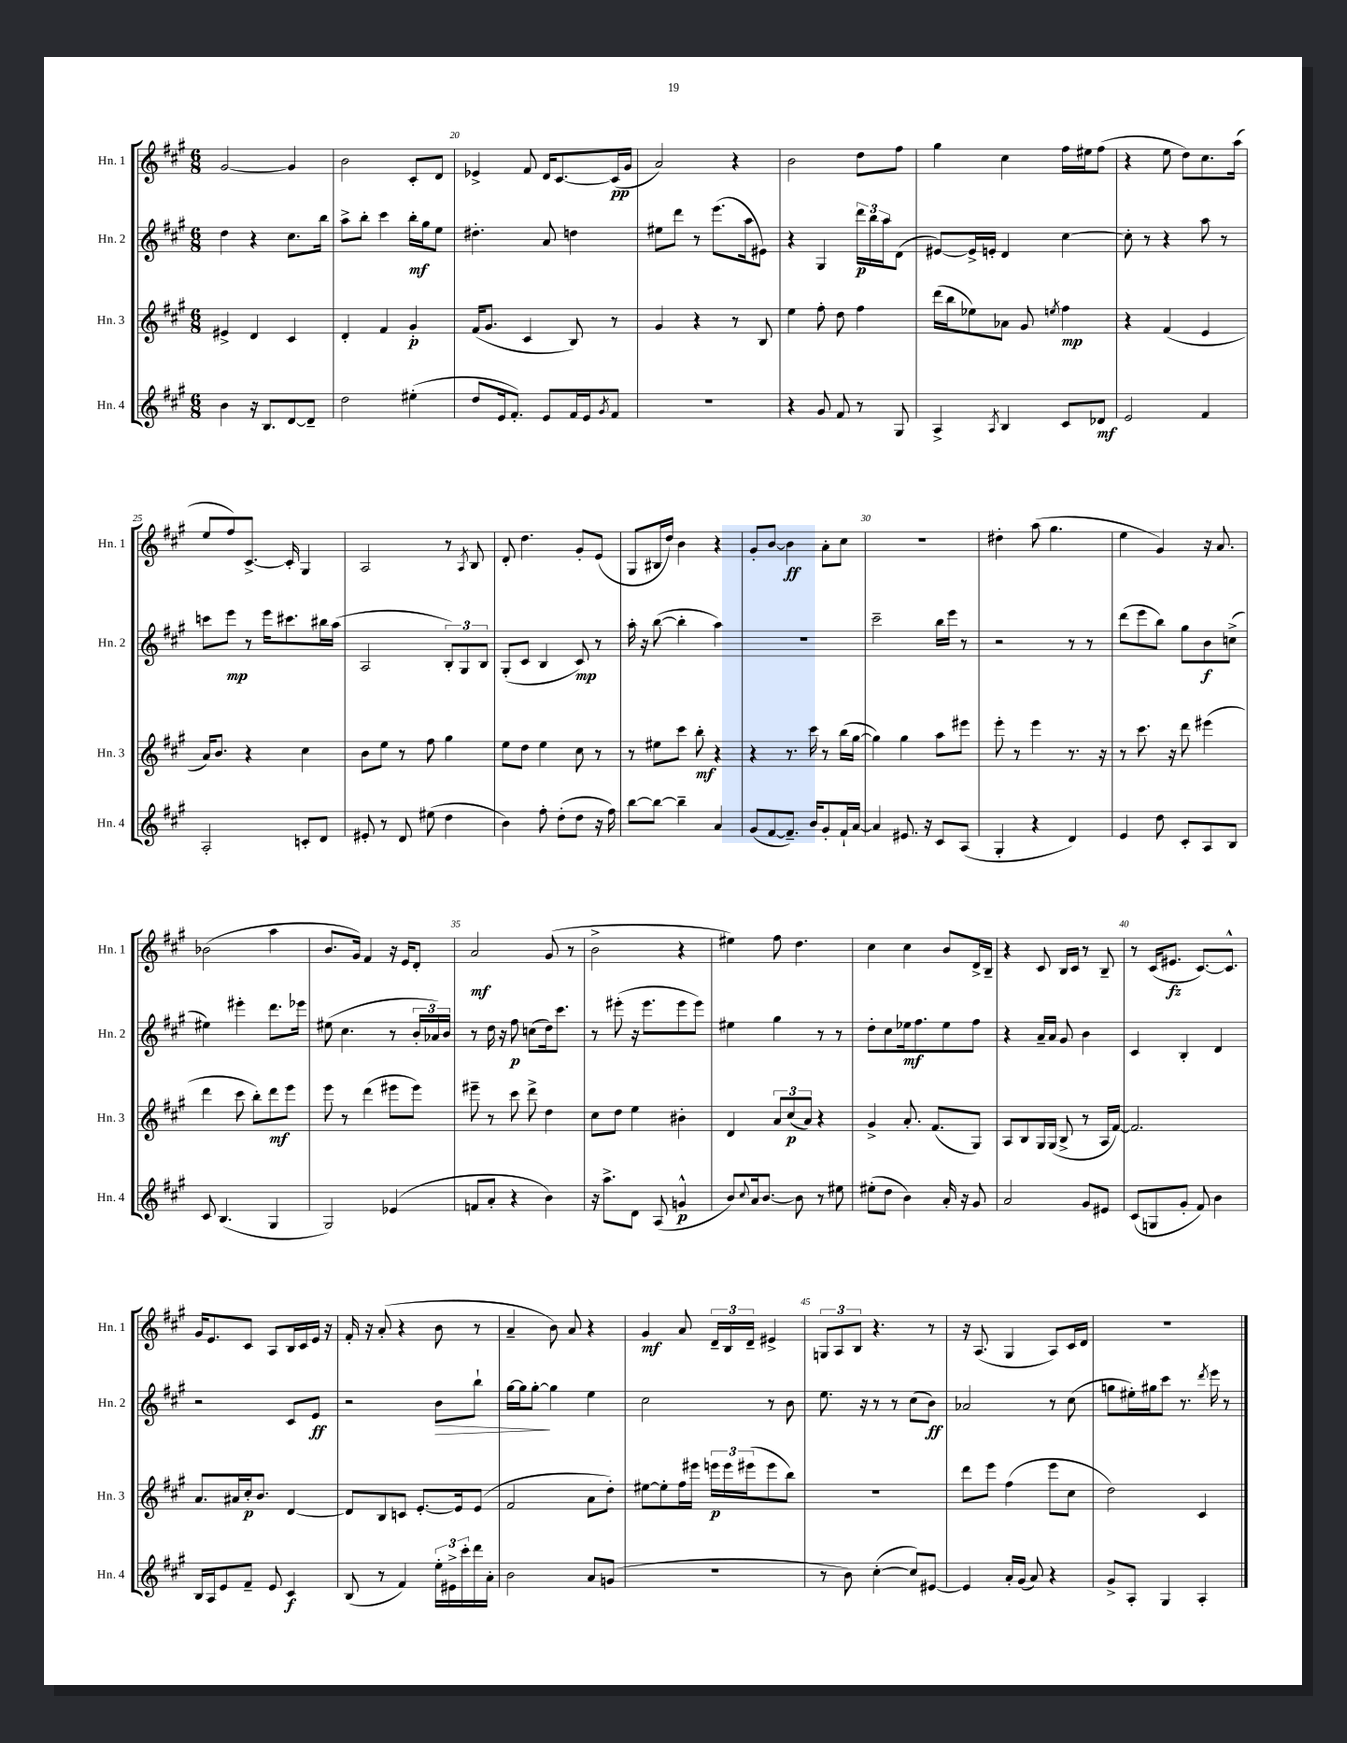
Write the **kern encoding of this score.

**kern	**kern	**kern	**kern
*staff4	*staff3	*staff2	*staff1
*clefG2	*clefG2	*clefG2	*clefG2
*k[f#c#g#]	*k[f#c#g#]	*k[f#c#g#]	*k[f#c#g#]
*M6/8	*M6/8	*M6/8	*M6/8
4b	4e#^	4dd	[2g#
16r	4d	4r	.
8.B	.	.	.
[8d	4c#	8.cc#	4g#]
8d~]	.	.	.
.	.	16bb	.
=	=	=	=
2dd	4d'	8aa^	2b
.	.	8bb'	.
.	4f#	4ccc#	.
(4ee#'	4g#'	16bb'	8c#'
.	.	16gg#	.
.	.	8ee	8d
=	=	=	=
8dd	(16f#	4.dd#'	4e-^
.	8.g#	.	.
16e	.	.	.
8.f#')	.	.	.
.	4c#	.	8f#
8e	.	8a	16d
.	.	.	[8.c#
16f#	8B)	4dd	.
16e	.	.	.
8qg#	.	.	.
8f#	8r	.	(16c#]
.	.	.	16g#
=	=	=	=
2.r	4g#	8ee#	2a)
.	.	8ddd	.
.	4r	8r	.
.	.	(8.eee	.
.	8r	.	4r
.	.	16aa	.
.	8B	8e#)	.
=	=	=	=
4r	4ee	4r	2b
8g#	8ff#'	4G#	.
8f#	8dd	.	.
8r	4ff#	24ddd	8dd
.	.	24bb	.
.	.	24aa	.
8G#	.	(8d	8ff#
=	=	=	=
4A^	(16ddd	[8e#)	4gg#
.	16bb	.	.
.	8ee-)	16e#^]	.
.	.	16e'	.
8qA	.	.	.
4B	8a-	4d	4cc#
.	8g#	.	.
.	8qee	.	.
8c#	4ff#	[4cc#	16ff#
.	.	.	16ee#
8d-	.	.	(8ff#
=	=	=	=
2e	4r	8cc#']	4r
.	.	8r	.
.	(4f#	4r	8ee
.	.	.	8dd)
4f#	4e	8aa	8.cc#
.	.	8r	.
.	.	.	(16aa
=	=	=	=
2A'	16a)	8ccc	8ee
.	8.b	.	.
.	.	8eee	8ff#)
.	4r	8r	[8.c#^
.	.	16eee	.
.	.	8.ccc#	16c#']
8c'	4cc#	.	4G#
8d	.	16bb#	.
.	.	(16aa	.
=	=	=	=
8e#'	8b	2A	2A
8r	8ee	.	.
8d	8r	.	.
(8ee#	8ff#	.	.
4dd	4gg#	12B')	8r
.	.	12G#	.
.	.	.	8qA
.	.	.	8B
.	.	12B	.
=	=	=	=
4b)	8ee	(8G#'	8d'
.	8dd	8c#	4.dd
8ff#'	4ee	4B	.
(8dd'	.	.	.
8dd	8cc#	8c#)	8g#'
16r	8r	8r	(8e
16ff#)	.	.	.
=	=	=	=
[8bb	8r	16aa'	8G#
.	.	16r	.
8bb_	8ee#	([8bb	16B#
.	.	.	16dd)
4bb~]	8ccc#	4bb']	4b
.	8bb'	.	.
4a	4r	4aa)	4r
=	=	=	=
(8g#	4r	2.r	8g#'
[8f#	.	.	[8b
8.f#~])	8.r	.	4b]
16b	16ccc#	.	.
8g#'	8r	.	8a'
16f#`	(16bb	.	8cc#
[16a	[16gg#	.	.
=	=	=	=
4a]	4gg#])	2ccc#~	2.r
8.e#	4gg#	.	.
16r	.	.	.
8c#	8aa	16bb	.
.	.	16eee	.
(8A	8eee#	8r	.
=	=	=	=
4G#'	8eee'	2r	4dd#'
.	8r	.	.
4r	4eee	.	(8aa
.	.	.	4.gg#
4d)	8.r	8r	.
.	.	8r	.
.	16r	.	.
=	=	=	=
4e	8r	(8ddd	4ee
.	8.ccc#	8eee	.
8dd	.	8bb)	4g#)
.	16r	.	.
8c#'	8ddd	8gg#	.
8A	(4eee#	8b	16r
.	.	.	8.a
8B	.	(8cc^	.
=	=	=	=
8c#	4ddd	4ee#)	(2b-
(4.B	.	.	.
.	8ccc#	4eee#'	.
.	8bb')	.	.
4G#	8ddd	8.ddd	4aa
.	8eee	.	.
.	.	16eee-	.
=	=	=	=
2G#)	8eee	(8ee#	8.b
.	8r	4.cc#	.
.	.	.	16g#)
.	(4ddd	.	4f#
(4e-	8eee#	8r	16r
.	.	.	16e
.	8eee#)	24b'	8d'
.	.	24a-)	.
.	.	24b	.
=	=	=	=
8f	8eee#~	8r	2a
8a'	8r	16dd	.
.	.	16r	.
4r	8ccc#	8ff#	.
.	8ddd^	(8cc	.
4b)	4dd	16dd)	(8g#
.	.	8.ccc#	.
.	.	.	8r
=	=	=	=
16r	8cc#	8r	2b^
8.aa^	.	.	.
.	8dd	(8eee#'	.
8d	4ee	16r	.
.	.	8.eee#	.
(8A	.	.	.
4g^^	4b#'	8eee#	4r
.	.	8eee#)	.
=	=	=	=
8b)	4d	4ee#	4ee#)
8qqcc#	.	.	.
16a	.	.	.
[8.b	.	.	.
.	12a	4gg#	8ff#
.	(12cc#	.	.
8b]	.	.	4.dd
.	12a)	.	.
8r	4r	8r	.
8ee#	.	8r	.
=	=	=	=
(8ee#'	4g#^	8dd'	4cc#
8dd	.	8cc#	.
4b)	8.a'	16ee-	4cc#
.	.	8.ff#	.
.	(8.f#	.	.
16a'	.	8ee-	8b
16r	.	.	.
8g#	8G#)	8ff#	16d^
.	.	.	16B~
=	=	=	=
2a	8A	4r	4r
.	8B	.	.
.	16G#	16a~	8c#
.	(16G#	16a	.
.	8B^	8g#	16B
.	.	.	16c#
8g#	8r	4b	8r
8e#	16A	.	8B~
.	[16f#)	.	.
=	=	=	=
(8c#	2.f#]	4c#	8r
8G	.	.	(16c#
.	.	.	8.e#
8g#'	.	4B'	.
8f#)	.	.	[8.c#)
4b	.	4d	.
.	.	.	8.c#^^]
=	=	=	=
16B	8.a	2r	16g#
16A	.	.	8.e
8e	.	.	.
.	16a#	.	.
8f#~	16cc#'	.	8c#
.	8.b	.	.
8e	.	.	8A
4c#	[4d	8c#	16B
.	.	.	16c#
.	.	8e	16e
.	.	.	16r
=	=	=	=
(8B	8d]	2r	16f#'
.	.	.	16r
8r	8B	.	(8a'
4f#)	8c	.	4r
.	[8.e'	.	.
24ee'	.	8b	8b
24e#^	.	.	.
.	16e]	.	.
24ccc#'	.	.	.
16ddd	(8e	8bb`	8r
16a'	.	.	.
=	=	=	=
2b	2f#	[16gg#	4a~
.	.	16gg#]	.
.	.	[8gg#'	.
.	.	4gg#]	8b)
.	.	.	8a
8a	8a	4ee	4r
(8g	8dd')	.	.
=	=	=	=
2.r	[8ee#	2cc#	4g#
.	8ee#']	.	.
.	16ff#	.	8a
.	16eee#	.	.
.	24eee	.	24d~
.	24eee	.	24B
.	(24eee#	.	24d~
.	8eee#	8r	4e#^
.	8bb)	8b	.
=	=	=	=
8r	2.r	8.ee	12G
.	.	.	12A
8b)	.	.	.
.	.	.	12B
.	.	16r	.
([4cc#'	.	8r	4.r
.	.	8r	.
8cc#])	.	(8cc#	.
[8e#	.	8b)	8r
=	=	=	=
4e#]	8ddd	2a-	16r
.	.	.	(8.A
.	8eee	.	.
16a'	(4ff#	.	4G#
(16g#	.	.	.
8a)	.	.	.
4r	8eee	8r	8A)
.	8cc#	(8cc#	16c#
.	.	.	16d
=	=	=	=
8g#^	2dd)	8gg	2.r
8A'	.	16ee#')	.
.	.	16gg#	.
4G#	.	8ccc#	.
.	.	8.r	.
4A'	4c#	.	.
.	.	8qddd	.
.	.	16eee	.
.	.	8r	.
==	==	==	==
*-	*-	*-	*-
